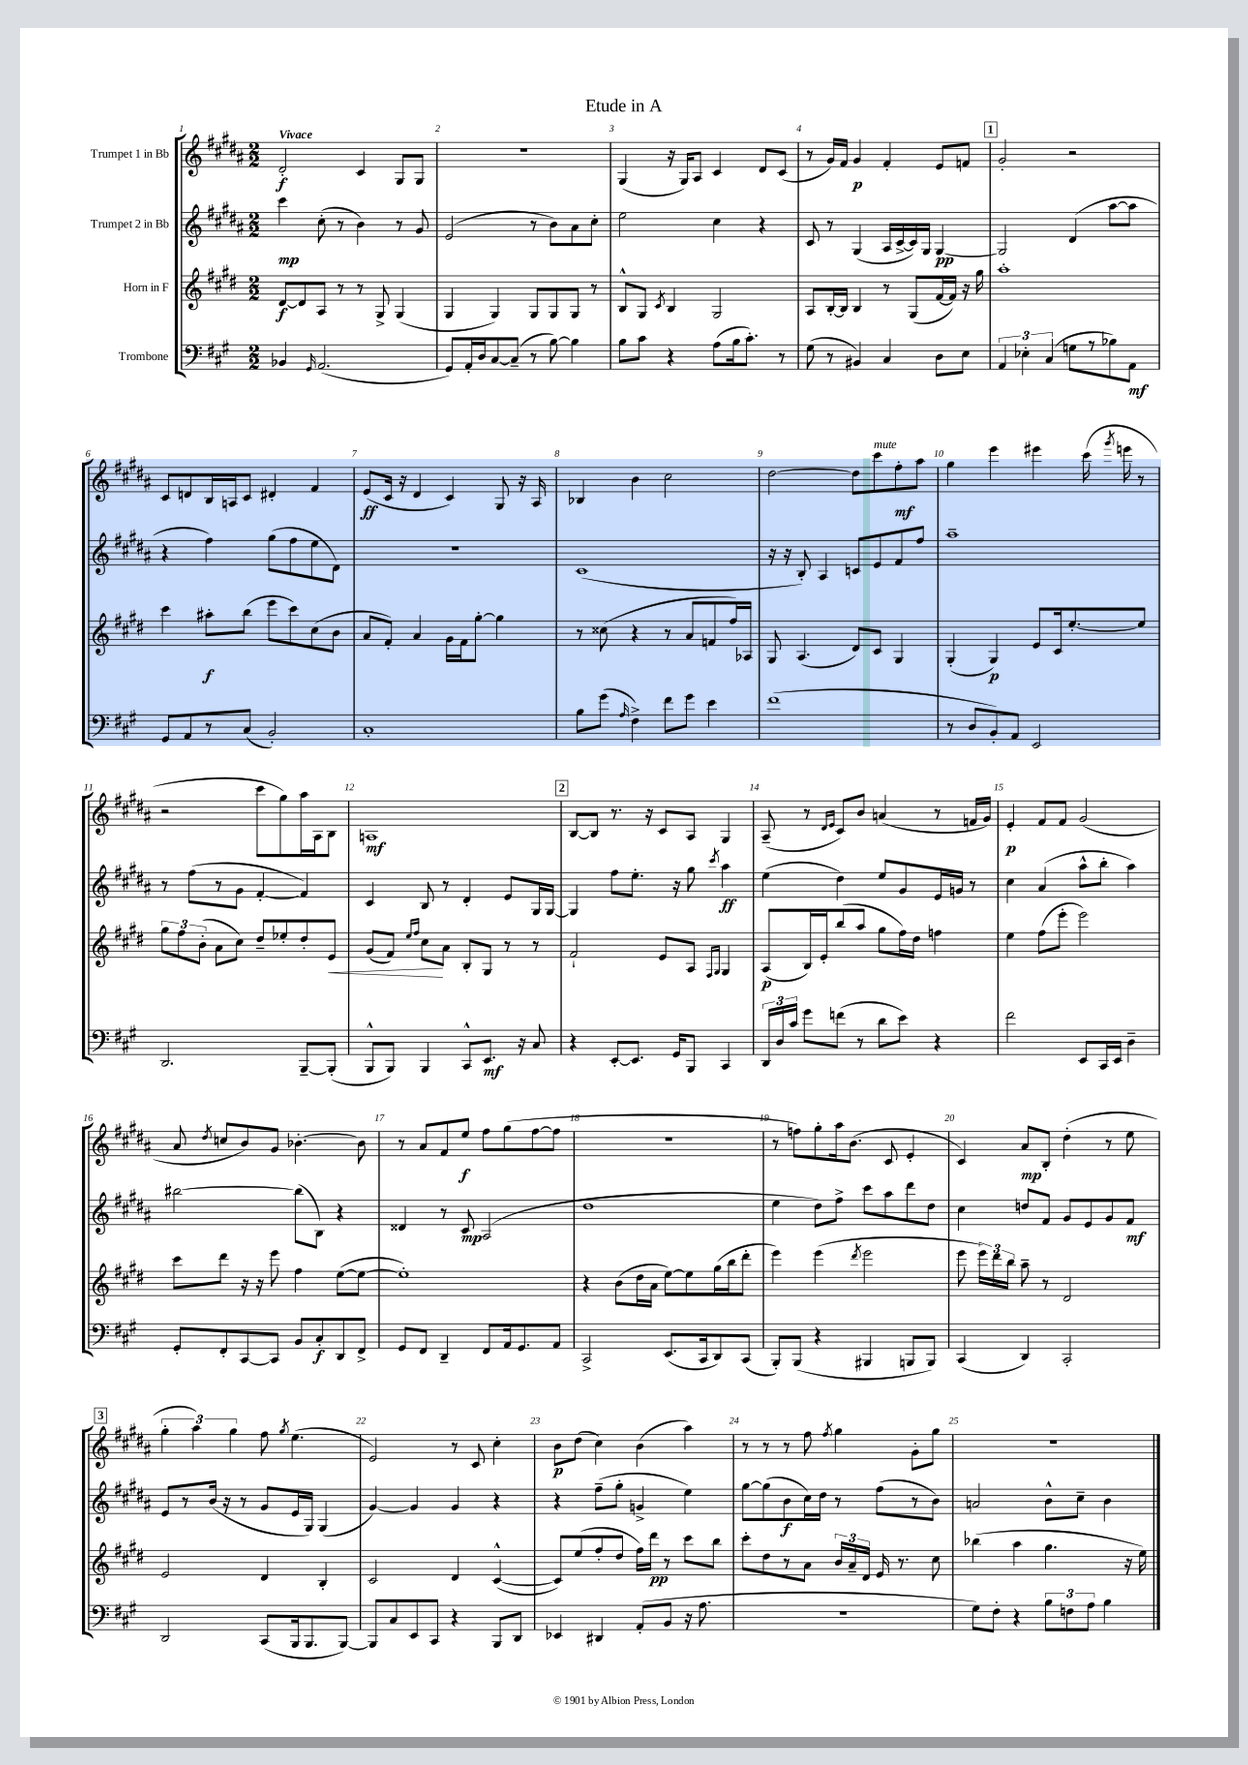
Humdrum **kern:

**kern	**kern	**kern	**kern
*staff4	*staff3	*staff2	*staff1
*clefF4	*clefG2	*clefG2	*clefG2
*k[f#c#g#]	*k[f#c#g#d#]	*k[f#c#g#d#a#]	*k[f#c#g#d#a#]
*M2/2	*M2/2	*M2/2	*M2/2
4BB-	[8d#	4ccc#	2d#'
.	8d#]	.	.
16qqGG#	.	.	.
(2.AA	8A	(8cc#'	.
.	8r	8r	.
.	8r	4b)	4c#
.	8G#^	.	.
.	(4G#	8r	8G#
.	.	8g#	8G#
=	=	=	=
8GG#)	4G#	(2e	1r
16AA'	.	.	.
16D	.	.	.
[8C#	4G#)	.	.
(8C#~]	.	.	.
8r	8G#	8r	.
[8B)	8G#	8b)	.
4B]	8G#	8a#	.
.	8r	8cc#'	.
=	=	=	=
8B	8B^^	2ee	(4G#
8c#	8G#	.	.
.	8qc#	.	.
4r	4B	.	16r
.	.	.	16G#)
.	.	.	8A#
(8A	2G#	4cc#	4c#
16B	.	.	.
8.c#')	.	.	.
.	.	4r	8d#
8r	.	.	(8c#
=	=	=	=
(8G#	8A	8c#	8r
8r	[16B'	8r	16g#)
.	16B]	.	16f#
4BB#)	4B	(4G#	4g#
4C#	8r	16A#	4f#'
.	.	[16c#^	.
.	(8G#	16c#])	.
.	.	16G#	.
8D	[16f#	[4G#	8e
.	16f#])	.	.
8E	16r	.	8f
.	16gg#	.	.
=	=	=	=
6AA	1aa'	2G#]	2g#'
6E-'	.	.	.
(6C#	.	.	.
8G	.	(4d#	2r
8r	.	.	.
8B-)	.	[8aa#	.
8AA	.	8aa#]	.
=	=	=	=
8GG#	4ccc#	4r	8c#
8AA	.	.	8d
8r	8aa#'	4ff#)	16B
.	.	.	16A
(8C#	(8bb	.	8c#
2BB')	8eee	(8gg#	4d#'
.	8ccc#)	8ff#	.
.	(8cc#	8ee	4f#
.	8b	8d#)	.
=	=	=	=
1C#'	8a	1r	(8e
.	8f#')	.	16c#
.	.	.	16r
.	4a	.	4d#
.	16g#	.	4c#)
.	16f#	.	.
.	[8gg#'	.	.
.	4gg#]	.	8G#
.	.	.	16r
.	.	.	16A#
=	=	=	=
8B	8r	(1c#	4B-
(8g#	(8cc##	.	.
16qqA	.	.	.
4F#^)	4r	.	4b
8f#	8r	.	2cc#
8g#	8a	.	.
4e	8f	.	.
.	16ff#)	.	.
.	16A-	.	.
=	=	=	=
(1f#	8G#	16r	[2dd#
.	.	16r	.
.	(4.A	8B')	.
.	.	4A#	.
.	8d#)	8c	8dd#]
.	8c#	8e	8ccc#
.	4G#	8f#	8ff#'
.	.	8ff#	8aa#
=	=	=	=
8r	(4G#'	1aa#~	4gg#
8D	.	.	.
8BB')	4G#)	.	4eee
8AA	.	.	.
2EE	8e	.	4eee#
.	16c#	.	.
.	[8.ee'	.	.
.	.	.	(16ccc#
.	.	.	8qggg#
.	.	.	16eee
.	8ee]	.	8r
=	=	=	=
2.DD	12gg#	8r	2r
.	12ff#	.	.
.	.	(8ff#	.
.	(12b'	.	.
.	8a	8r	.
.	8cc#)	8g#	.
.	8dd#~	[4f#'	8ccc#
.	8ee-'	.	8gg#)
[8BBB~	8dd#'	4f#])	16aa#
.	.	.	16A#
(8BBB']	8e	.	8B
=	=	=	=
8BBB^^	(8g#	4c#	1A
8BBB)	8f#)	.	.
.	16qqee	.	.
.	16qqff#	.	.
4BBB	8cc#	8B	.
.	8a	8r	.
8CC#^^	8B'	4d#'	.
8.EE	8G#	.	.
.	8r	8e	.
16r	.	.	.
8C#	8r	16G#	.
.	.	[16G#	.
=	=	=	=
4r	2f#`	4G#]	[8B
.	.	.	8B]
[8EE'	.	8ff#	8.r
8.EE]	.	8.ee'	.
.	.	.	16r
.	8e	.	8c#
16GG#	.	16r	.
8BBB	8A	8gg#	8A#
.	16qqF#	.	.
.	16qqG#	8qccc#	.
4CC#	4G#	4aa#	4G#
=	=	=	=
24DD	(8A	(4ee	(8A#~
24D	.	.	.
24c#	.	.	.
8g#	16B)	.	8r
.	16e'	.	.
.	.	.	16qqd#
.	.	.	16qqe
(8f	(8bb	4dd#)	8c#)
8r	8aa	.	8b
8d	8gg#	8ee	(4a
8e)	16ff#)	8g#	.
.	16dd#	.	.
4r	4ff	16e	8r
.	.	16g	.
.	.	8r	16f
.	.	.	16g#)
=	=	=	=
2f#	4ee	4cc#	4e'
.	(8ff#	(4a#	8f#
.	8eee'	.	8f#
8EE	2eee)	8aa#^^	(2g#
16CC#	.	8bb'	.
16EE	.	.	.
4D~	.	4aa#)	.
=	=	=	=
8GG#'	8ccc#	[2bb#	8a#
.	.	.	8qdd#
8FF#'	8ddd#	.	8cc
[8CC#	16r	.	8b)
.	16r	.	.
8CC#]	8eee	.	8g#
8BB	4ff#	(8bb#]	[4.b-'
8C#'	.	8B)	.
8DD	([8ee	4r	.
8FF#^	8ee_	.	8b-]
=	=	=	=
8GG#	1ee'])	4d##	8r
8FF#	.	.	8a#
4DD~	.	8r	8f#
.	.	8c#	8ee
8FF#	.	(2A#	8ff#
16AA	.	.	(8gg#
8.GG#	.	.	.
.	.	.	[8ff#
8AA	.	.	8ff#]
=	=	=	=
2CC#^	4r	1dd#	1r
.	(8b	.	.
.	16dd#	.	.
.	16a	.	.
(8.EE	[8ee)	.	.
.	8ee]	.	.
16CC#	.	.	.
8DD)	(16gg#	.	.
.	16bb	.	.
(8CC#	8ddd#'	.	.
=	=	=	=
8BBB')	4eee)	4ee	8r
(8BBB	.	.	8ff)
4r	(4eee	8dd#)	8gg#'
.	.	8ff#^	16aa#
.	.	.	(8.b
.	8qddd#	.	.
4BBB#	2eee	8ccc#	.
.	.	8aa#	8c#
8BBB	.	8ddd#	4e'
8BBB)	.	8dd#	.
=	=	=	=
(4CC#	8eee	4cc#	4c#)
.	24eee)	.	.
.	24ddd#	.	.
.	24bb	.	.
4DD)	8aa~	8dd	8a#
.	8r	8f#	8B'
2CC#'	2d#	8g#	(4dd#'
.	.	8e	.
.	.	8g#	8r
.	.	8f#	8ee
=	=	=	=
2DD	2e	8e	6gg#'
.	.	8r	.
.	.	.	6aa#)
.	.	(16b	.
.	.	16r	.
.	.	.	6gg#
.	.	8r	.
(8CC#	4d#	8g#	8ff#
.	.	.	8qgg#
16BBB	.	16e	(4.ee
8.BBB	.	16G#)	.
.	4B'	(4G#	.
[8BBB)	.	.	.
=	=	=	=
8BBB]	2c#	[4g#)	2e)
8C#	.	.	.
8EE	.	4g#]	.
8CC#	.	.	.
4r	4d#	4g#	8r
.	.	.	8c#
8BBB	([4c#^^	4r	4cc#'
8DD	.	.	.
=	=	=	=
4EE-	8c#])	4r	8b
.	(8ee	.	(8dd#
4DD#	8ff#'	(8ff#~	4cc#)
.	8dd#	8gg#'	.
(8AA'	16ff#)	4g^	(4b
.	16ddd#	.	.
8BB	8r	.	.
16r	8ccc#	4ee)	4aa#)
8.A	.	.	.
.	8bb	.	.
=	=	=	=
1r	8ccc#'	[8gg#	8r
.	8dd#	(8gg#]	8r
.	8r	8b	8r
.	8a	16cc#)	8ff#
.	.	16dd#	.
.	.	.	8qff#
.	24b	8r	4gg#
.	24a~	.	.
.	24d#	.	.
.	16e	(8ff#	.
.	8.r	.	.
.	.	8r	8g#'
.	8cc#	8b)	8gg#
=	=	=	=
8G#)	(4bb-	2a	1r
8F#'	.	.	.
4r	4aa	.	.
12B	4.gg#	8b^^	.
12F	.	.	.
.	.	8cc#~	.
12A	.	.	.
4B	.	4b	.
.	16r	.	.
.	16ee)	.	.
==	==	==	==
*-	*-	*-	*-
